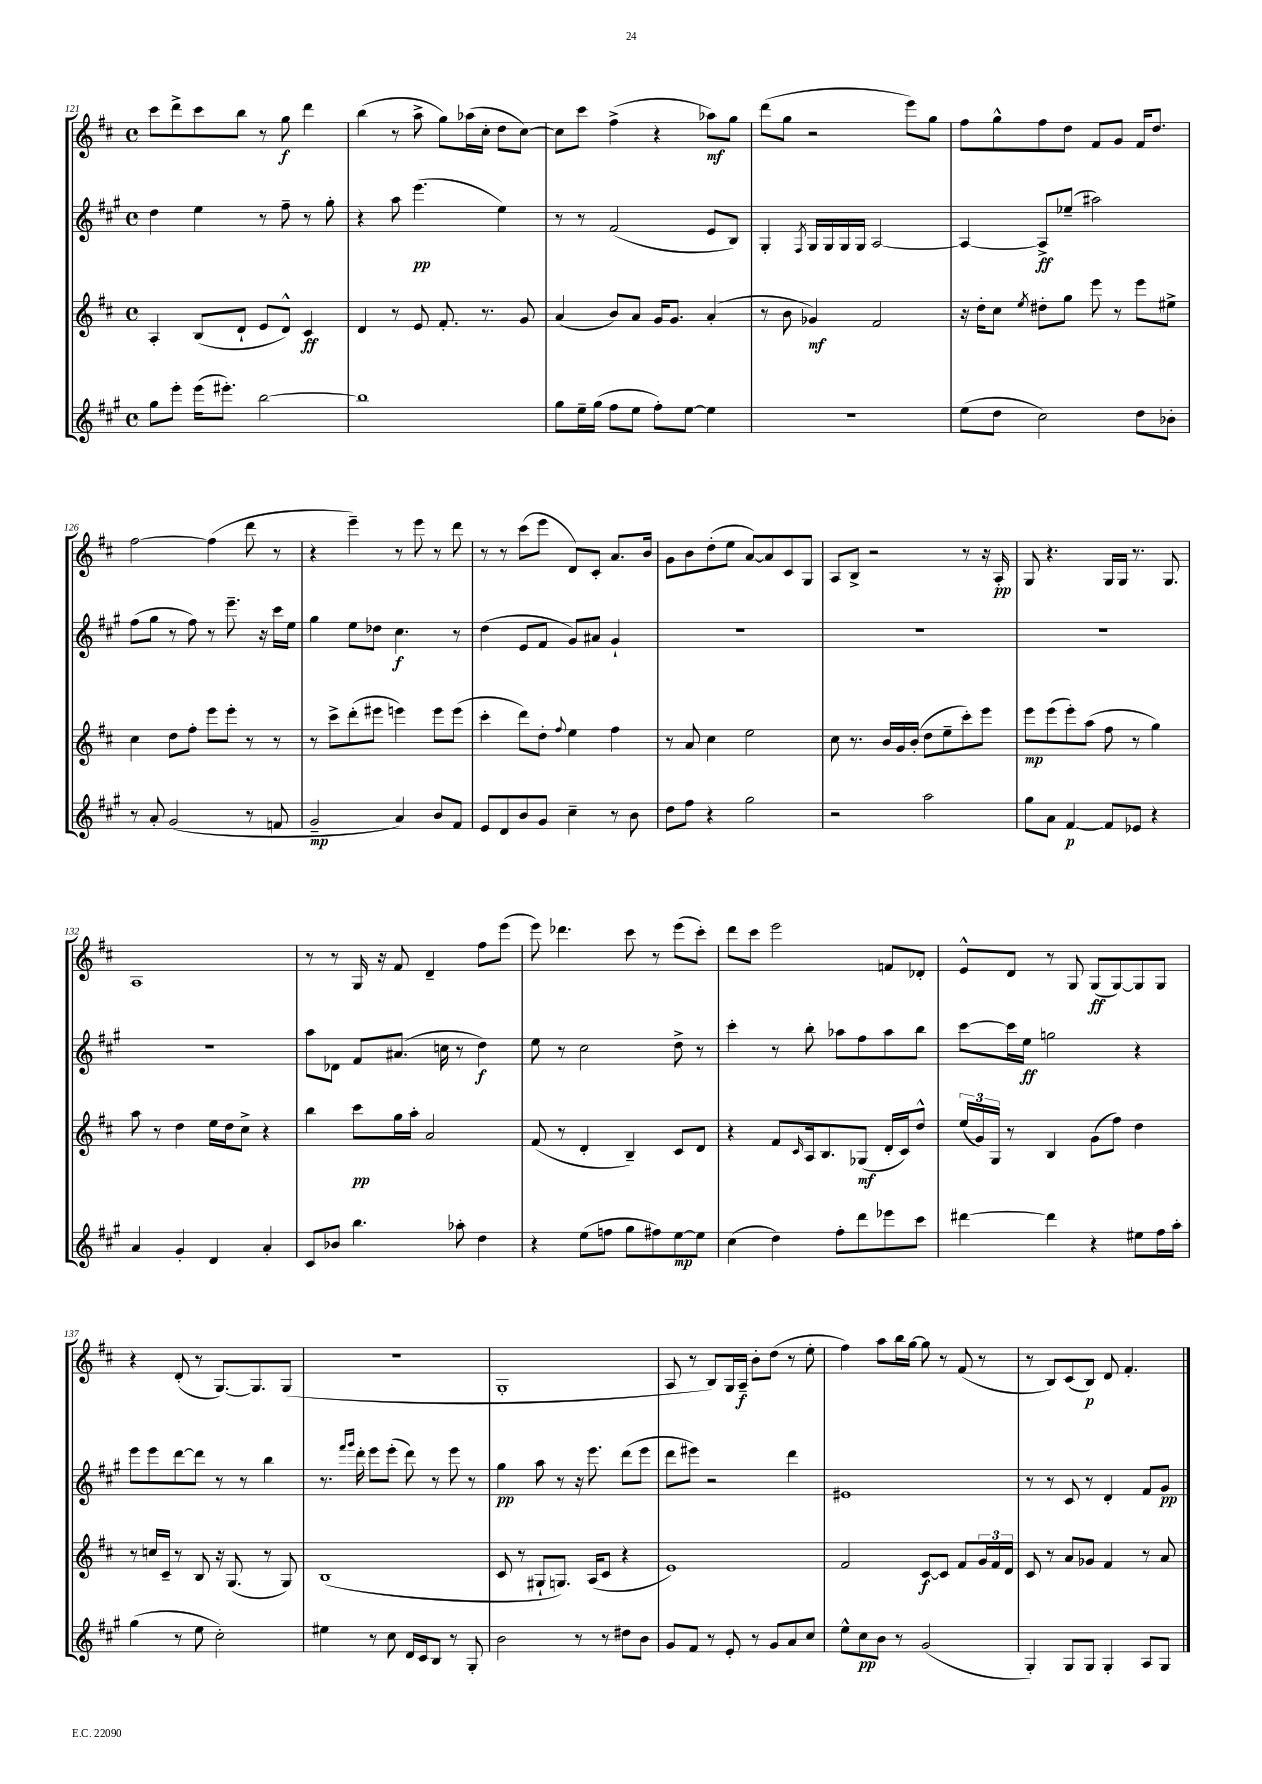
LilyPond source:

<<
\new StaffGroup <<
\new Staff = "s0" {
    \clef treble \key d \major \defaultTimeSignature \time 4/4
    cis'''8 d'''8-> cis'''8 b''8 r8 g''8\f d'''4 |
    b''4( r8 a''8-> g''8) aes''16( cis''16-. d''8 cis''8~) |
    cis''8 cis'''8 fis''4->( r4 aes''8\mf) g''8 |
    d'''8( g''8 r2 e'''8) g''8 |
    fis''8 g''8-^ fis''8 d''8 fis'8 g'8 fis'16 d''8. |
    fis''2~ fis''4( d'''8 r8 |
    r4 e'''4--) r8 e'''8 r8 d'''8 |
    r8 r8 cis'''8( e'''8 d'8) cis'8-. a'8. b'16 |
    g'8 b'8 d''8-.( e''8 a'8~) a'8 cis'8 g8 |
    a8 b8-> r2 r8 r16 a16-.\pp |
    g8 r4. g16 g16 r8. g8. |
    a1 |
    r8 r8 g16 r16 fis'8 d'4-- fis''8 e'''8( |
    e'''8) des'''4. cis'''8 r8 e'''8( cis'''8-.) |
    d'''8 cis'''8 e'''2 f'8 des'8-. |
    e'8-^ d'8 r8 g8 g8\ff( g8~) g8 g8 |
    r4 d'8-.( r8 g8.~) g8. g8( |
    r1 |
    g1-. |
    a8 r8 b8) g16 a16--\f b'8-. d''8( r8 e''8-. |
    fis''4) a''8 b''16 g''16~ g''8 r8 fis'8( r8 |
    r8 b8) cis'8( b8\p) d'8 fis'4.-. \bar "|." |
}
\new Staff = "s1" {
    \clef treble \key a \major \defaultTimeSignature \time 4/4
    d''4 e''4 r8 fis''8-- r8 gis''8-. |
    r4 a''8 e'''4.\pp( e''4) |
    r8 r8 fis'2( e'8 b8) |
    gis4-. \acciaccatura { fis8 } gis16 gis16 gis16 gis16 a2~ |
    a4~ a8->\ff ees''8--( ais''2) |
    fis''8( gis''8 r8 fis''8) r8 e'''8.-- r16 cis'''16 e''16 |
    gis''4 e''8 des''8 cis''4.\f r8 |
    d''4( e'8 fis'8 gis'8) ais'8 gis'4-! |
    R1 |
    R1 |
    R1 |
    R1 |
    a''8 des'8 fis'8 ais'8.( c''16 r8 d''4\f) |
    e''8 r8 cis''2 d''8-> r8 |
    cis'''4-. r8 b''8-. aes''8 fis''8 aes''8 b''8 |
    cis'''8~ cis'''16 e''16\ff g''2 r4 |
    e'''8 e'''8 d'''8~ d'''8 r8 r8 b''4 |
    r8. \grace { fis'''16 gis'''16 } d'''16-. e'''8 e'''8-.( d'''8) r8 e'''8 r8 |
    gis''4\pp a''8 r8 r16 e'''8. d'''8( e'''8 |
    d'''8 eis'''8) r2 d'''4 |
    eis'1 |
    r8 r8 cis'8 r8 d'4-. fis'8 gis'8\pp \bar "|." |
}
\new Staff = "s2" {
    \clef treble \key d \major \defaultTimeSignature \time 4/4
    a4-. b8( d'8-! e'8 d'8-^) cis'4\ff |
    d'4 r8 e'8 fis'8.-. r8. g'8 |
    a'4( b'8) a'8 g'16 g'8. a'4-.( |
    r8 b'8 ges'4\mf) fis'2 |
    r16 d''16-. cis''8 \acciaccatura { e''8 } dis''8-. g''8 e'''8 r8 e'''8 eis''8-> |
    cis''4 d''8 fis''8-. e'''8 e'''8-. r8 r8 |
    r8 cis'''8-> d'''8-.( eis'''8 e'''4) e'''8 e'''8( |
    cis'''4-. d'''8) d''8-. \appoggiatura { fis''8 } e''4 fis''4 |
    r8 a'8 cis''4 e''2 |
    cis''8 r8. b'16 g'16 b'16-.( d''8 e''8-- cis'''8-.) e'''8 |
    e'''8\mp e'''8( e'''8-.) a''8( fis''8 r8 g''4) |
    a''8 r8 d''4 e''16 d''16 cis''8-> r4 |
    b''4 cis'''8\pp g''16 a''16-. a'2 |
    fis'8( r8 d'4-. b4--) cis'8 d'8 |
    r4 fis'8 \grace { cis'16 } a16 b8. ges8\mf( d'16-. cis'16) d''8-^ |
    \tuplet 3/2 { e''16( g'16) g16 } r8 b4 g'8( fis''8) d''4 |
    r8 c''16 cis'16-- r8 b8 r16 g8.( r8 g8) |
    b1( |
    cis'8 r8 gis8-! g8.) a16( cis'8 r4 |
    e'1) |
    fis'2 cis'8~\f cis'8 fis'8 \tuplet 3/2 { g'16 fis'16 d'16 } |
    cis'8 r8 a'8 ges'8 fis'4 r8 a'8 \bar "|." |
}
\new Staff = "s3" {
    \clef treble \key a \major \defaultTimeSignature \time 4/4
    gis''8 e'''8-. e'''16( eis'''8.-.) b''2~ |
    b''1 |
    gis''8 e''16-- gis''16( fis''8 e''8 fis''8-.) e''8~ e''4 |
    R1 |
    e''8( d''8 cis''2) d''8 bes'8-. |
    r8 a'8-. gis'2( r8 f'8 |
    gis'2--\mp a'4) b'8 fis'8 |
    e'8 d'8 b'8 gis'8 cis''4-- r8 b'8 |
    d''8 fis''8 r4 gis''2 |
    r2 a''2 |
    gis''8 a'8 fis'4~\p fis'8 ees'8 r4 |
    a'4 gis'4-. d'4 a'4-. |
    cis'8 bes'8 b''4. aes''8-. d''4 |
    r4 e''8( f''8 gis''8 fis''8) e''8~\mp e''8 |
    cis''4( d''4) fis''8-. d'''8 ees'''8 cis'''8 |
    dis'''4~ dis'''4 r4 eis''8 fis''16 a''16-. |
    gis''4( r8 e''8 cis''2-.) |
    eis''4 r8 cis''8 d'16 cis'16 b8 r8 gis8-. |
    b'2 r8 r8 dis''8 b'8 |
    gis'8 fis'8 r8 e'8-. r8 gis'8 a'8 cis''8 |
    e''8-^ cis''8\pp b'8 r8 gis'2( |
    gis4-.) gis8 gis8 gis4-. a8 gis8 \bar "|." |
}
>>
>>
\layout { \context { \Score currentBarNumber = #121 } }
